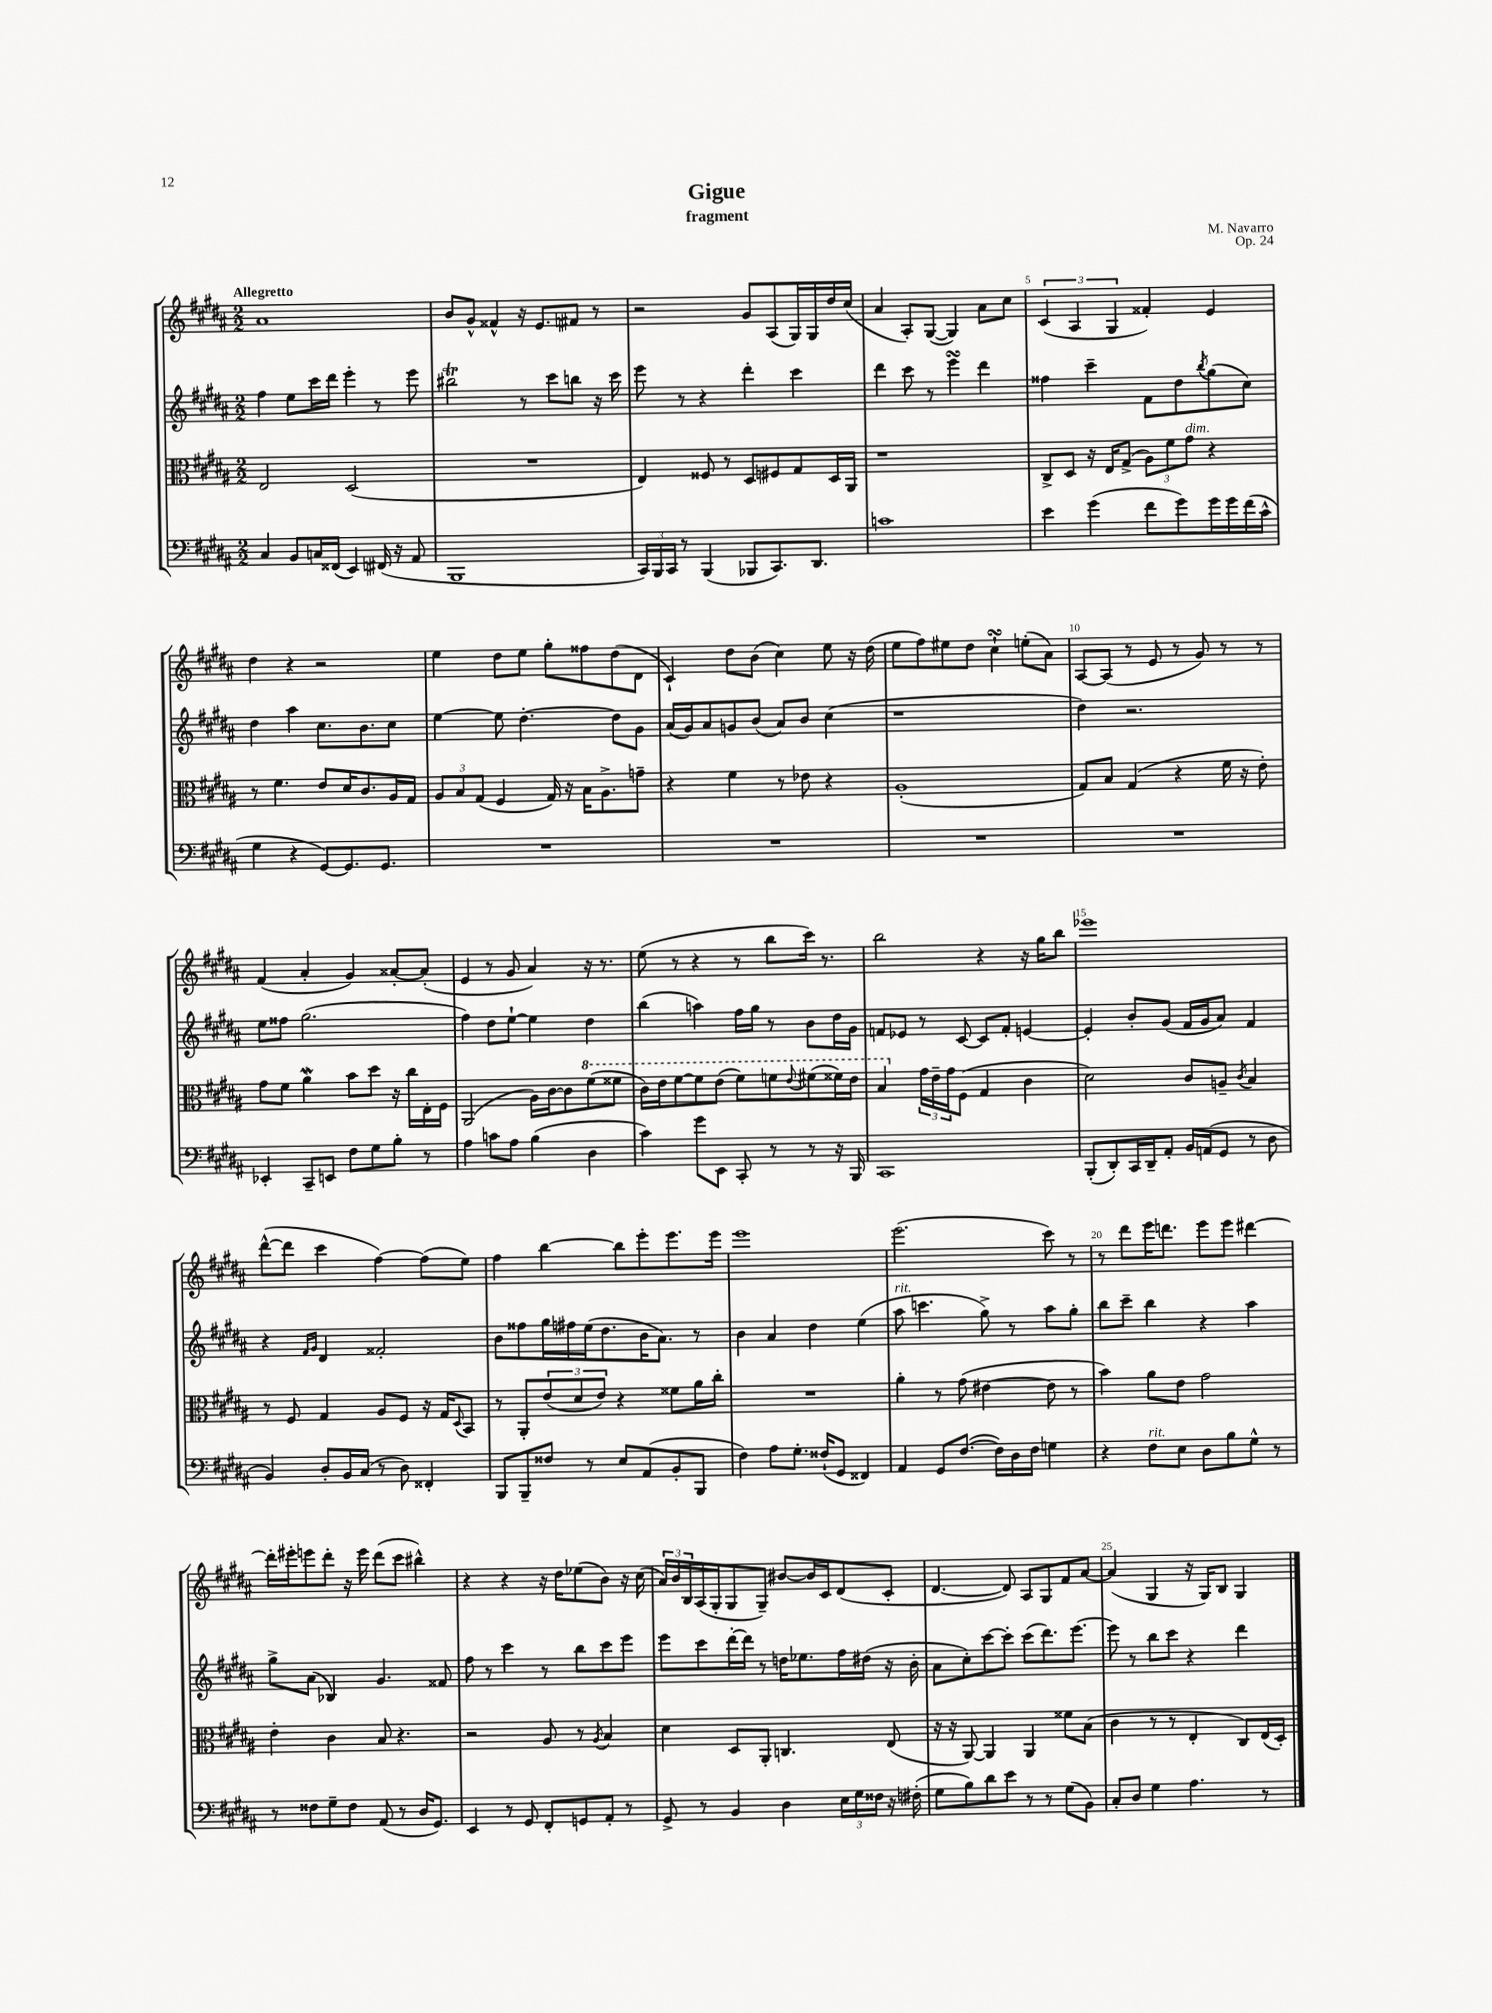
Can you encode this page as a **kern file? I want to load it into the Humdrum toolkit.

**kern	**kern	**kern	**kern
*part4	*part3	*part2	*part1
*staff4	*staff3	*staff2	*staff1
*clefF4	*clefC3	*clefG2	*clefG2
*k[f#c#g#d#a#]	*k[f#c#g#d#a#]	*k[f#c#g#d#a#]	*k[f#c#g#d#a#]
*M2/2	*M2/2	*M2/2	*M2/2
=1	=1	=1	=1
!	!	!	!LO:TX:a:B:t=Allegretto
4C#/	2E/	4ff#\	1a#
8BB/L	.	8ee\L	.
16Cn/L	.	16ccc#\L	.
(16FF##X/JJ	.	16ddd#\JJ	.
4EE/)	(2D#/	4eee'\	.
(16FF#X/	.	8r	.
16r	.	.	.
8AA#/	.	8eee\	.
=2	=2	=2	=2
1BBB	1r	2bb#Xt\	8b/L
.	.	.	8g#^^/J
.	.	.	4f##X^^/
.	.	8r	16r
.	.	.	8.e/L
.	.	8ccc#\L	.
.	.	8bbn\J	8f#X/J
.	.	16r	8r
.	.	16ccc#\	.
=3	=3	=3	=3
24CC#/LL)	4E/)	8eee\	2r
24BBB/	.	.	.
24CC#/JJ	.	.	.
8r	.	8r	.
(4BBB/	8F##X/	4r	.
.	8r	.	.
8BBB-X/L	8D#/L	4ddd#'\	8g#/L
8.CC#/)	8F#X/	.	(8A#/
.	8G#/	4ccc#\	16G#/L)
8.DD#/J	.	.	16G#/
.	16D#/L	.	16dd#/
.	16AA#/JJ	.	(16cc#/JJ
=4	=4	=4	=4
1cn	1r	4ddd#\	4a#/
.	.	8ccc#\	8A#'/L)
.	.	8r	([8G#/J
.	.	4eeesSSs\	4G#/])
.	.	4ddd#\	8a#\L
.	.	.	8cc#\J
=5	=5	=5	=5
4e\	8C#^/L	4ff##X\	(6c#/
.	8D#/J	.	.
.	.	.	6A#/
(4g#\	16r	4ccc#~\	.
.	16E/KL	.	.
.	.	.	6G#/
.	(8G#^/J	.	.
8f#\L	12A#\L)	8f#\L	4f##X'/)
.	12f#\	.	.
8g#\)	.	8dd#\	.
!	!LO:TX:a:i:t=dim.	!	!
.	12g#\J	.	.
.	.	8qbb/	.
16g#\L	4r	(8gg#\	4e/
16g#\	.	.	.
(16f#\	.	8cc#\J)	.
16c#^^\JJ	.	.	.
!!LO:LB:g=z
=6	=6	=6	=6
4G#\	8r	4dd#\	4dd#\
.	4.f#\	.	.
4r	.	4aa#\	4r
[8GG#/L)	8e/L	8.cc#\L	2r
8.GG#/]	16d#/K	.	.
.	8.c#/	8.b\	.
8.GG#/J	.	.	.
.	16A#/L	8cc#\J	.
.	16G#/JJ	.	.
=7	=7	=7	=7
1r	12A#/L	[4ee\	4ee\
.	12B/	.	.
.	(12G#/J	.	.
.	4F#/	8ee\]	8dd#\L
.	.	[4.dd#'\	8ee\J
.	16G#/)	.	8gg#'\L
.	16r	.	.
.	16B\KL	.	8ff##X\
.	8.A#^\	.	.
.	.	8dd#\L]	(8dd#\
.	8gn~\J	8g#\J	8d#\J
=8	=8	=8	=8
1r	4r	(16a#/LL	4c#`/)
.	.	16g#/J)	.
.	.	8a#/	.
.	4f#\	8gn/	8dd#\L
.	.	(8b/J	(8b\J
.	8r	8a#/L)	4cc#\)
.	8e-X\	8b/J	.
.	4r	(4cc#\	8ee\
.	.	.	16r
.	.	.	(16dd#\
=9	=9	=9	=9
1r	(1A#'	1r	8ee\L
.	.	.	8ff#\)
.	.	.	8ee#X\
.	.	.	8dd#\J
.	.	.	4cc#sSSS`\
.	.	.	(8een'\L
.	.	.	8a#\J)
=10	=10	=10	=10
1r	8G#/L)	4dd#\)	[8A#/L
.	8B/J	.	(8A#/J]
.	(4G#/	2.r	8r
.	.	.	8e/
.	4r	.	8r
.	.	.	8g#/)
.	16f#\	.	8r
.	16r	.	.
.	8e'\)	.	8r
!!LO:LB:g=z
=11	=11	=11	=11
4EE-X'/	8g#\L	8ee\L	(4f#/
.	8f#\J	8ff##X\J	.
8CC#~/L	4a#W\	(2.gg#\	4a#'/
8EEn/J	.	.	.
8F#\L	8b\L	.	4g#/)
8G#\	8dd#\J	.	.
8B'\J	16r	.	[8a##X'/L
.	16cc#\LL	.	.
8r	16E'\	.	(8a##'/J]
.	16F#\JJ	.	.
=12	=12	=12	=12
4A#\	(2AA#/	4ff#\)	4e/
8cn\L	.	8dd#\L	8r
8A#\J	.	[8ee`\J	8g#/
(4B\	16A#\LL)	4ee\]	4a#/)
.	[16c#\J	.	.
.	8c#\]	.	.
*	*8va	*	*
4D#\	(8ff#\	4dd#\	16r
.	.	.	8.r
.	8ff##X\J	.	.
=13	=13	=13	=13
4c#\)	16cc#\LL)	(4bb\	(8ee\
.	16ee\J	.	.
.	[8ff#\	.	8r
8g#\L	8ff#\]	4aan\)	4r
8EE\J	(8ee\J	.	.
8CC#'/	8ff#\L)	16ff#\LL	8r
.	.	16gg#\JJ	.
8r	8ffn\	8r	8bb\L
.	8qqee/	.	.
8r	(8ff#X\	8b\L	16ccc#\Jk)
.	.	.	8.r
16r	16ff##X\L)	16dd#\L	.
16BBB/	16ee\JJ	16g#\JJ	.
=14	=14	=14	=14
1CC#	4b/	8fn/L	2bb\
.	.	8e-X/J	.
*	*X8va	*	*
.	24g#\LL	8r	.
.	24e~\	.	.
.	24g#\J	.	.
.	(8F#\J	[8c#/	.
.	4G#/	8c#/L]	4r
.	.	8f'/J	.
.	4c#\	[4en/	16r
.	.	.	16gg#\KL
.	.	.	8bb\J
=15	=15	=15	=15
(8BBB'/L	2d#\)	4e'/]	1eee-X
8DD#'/)	.	.	.
16CC#/L	.	8b'/L	.
16DD#~/J	.	.	.
8AA#'/J	.	(8g#/J	.
16BB/LL	8c#/L	16f#/LL	.
(16AAn/J	.	16g#/J	.
8GG#/J	8An~/J	8a#/J)	.
.	8qc#/	.	.
8r	4B/	4f#/	.
8D#\	.	.	.
!!LO:LB:g=z
=16	=16	=16	=16
4BB/)	8r	4r	([8ddd#^^\L
.	8F#/	.	8ddd#\J]
.	.	16qqf#/LL	.
.	.	16qqg#/JJ	.
8D#'/L	4G#/	4d#/	4ccc#\
16BB/L	.	.	.
(16C#/JJ	.	.	.
8r	8A#/L	2f##X'/	[4ff#\)
8D#\)	8F#/J	.	.
4FF##X'/	16r	.	(8ff#\L]
.	16G#/KL	.	.
.	8qqD#/	.	.
.	8BB/J	.	8ee\J)
=17	=17	=17	=17
8BBB/L	8r	8b\L	4ff#\
8BBB~/	8AA#'/L	8ff##X\	.
8F##X/J	(12e/	16gg#\L	[4bb\
.	.	16ff#X\	.
.	12d#/	.	.
8r	.	(16ee\J	.
.	12e/J)	.	.
.	.	8.dd#\	.
8E/L	4r	.	8bb\L]
(8AA#/	.	16b\K	8eee'\
.	.	8.a#\J)	.
8BB'/	8f##X\L	.	8.eee\
8BBB/J	16a#\L	8r	.
.	16cc#'\JJ	.	16eee\Jk
=18	=18	=18	=18
4F#\)	1r	4b\	1eee
8A#\L	.	4a#/	.
8.G#'\J	.	.	.
.	.	4dd#\	.
(16F##X`/KL	.	.	.
8GG#/J	.	.	.
4FF##X/)	.	(4ee\	.
=19	=19	=19	=19
!	!	!LO:TX:a:i:t=rit.	!
4AA#/	4a#'\	8aa#\	(2.eee\
.	.	4.cccn\	.
8GG#/L	8r	.	.
([8.F#/J	(8g#\	.	.
.	[4e#X\	8gg#^\)	.
16F#\LL])	.	.	.
16D#\	.	8r	.
16F#\JJ	.	.	.
4Gn\	8e#\]	8aa#\L	8ccc#\)
.	8r	8gg#'\J	8r
=20	=20	=20	=20
4r	4b\)	8bb\L	8r
.	.	8ccc#~\J	8ddd#\L
!LO:TX:a:i:t=rit.	!	!	!
8F#\L	8a#\L	4bb\	16eee\K
.	.	.	8.dddn\J
8E\J	8e\J	.	.
8D#\L	2g#\	4r	8eee\L
8B\	.	.	8eee\J
8G#^^\J	.	4aa#\	[4ddd#X\
8r	.	.	.
!!LO:LB:g=z
=21	=21	=21	=21
8r	4e'\	8gg#^\L	16ddd#'\LL]
.	.	.	16eee#X'\J
8F##X\L	.	(8a#\J	8eeen\
8G#~\	4c#\	4B-X/)	8ddd#'\J
8F##\J	.	.	16r
.	.	.	16eee\
(8AA#/	8B/	4.g#/	(8ddd#\L
8r	4.r	.	8ccc#\J
16D#/KL	.	.	4bb#X^^\)
8.GG#/J)	.	.	.
.	.	8f##X/	.
=22	=22	=22	=22
4EE/	2r	8ff#\	4r
.	.	8r	.
8r	.	4ccc#\	4r
8GG#/	.	.	.
8FF#'/L	8A#/	8r	16r
.	.	.	16dd#\KL
8GGn/	8r	8bb\L	(8ee-X\
.	8qA#/	.	.
8AA#'/J	4B/	8ccc#\	8b\J)
8r	.	8eee\J	16r
.	.	.	(16cc#\
=23	=23	=23	=23
8GG#^/	4d#\	8eee\L	24a#/LL)
.	.	.	24b/
.	.	.	24B/
8r	.	8ccc#\	(16A#/
.	.	.	16G#'/J
4BB/	8D#/L	[16ddd#'\L	8G#/
.	.	16ddd#\JJ]	.
.	8AA#'/J	8r	8G#~/J)
4D#\	4.Cn/	16ddn\KL	[8b#X/L
.	.	8.ee-X\	.
.	.	.	16b#/L]
.	.	.	16c#/J
24E\LL	.	16ff#\L	(8d#/
24G#\	.	.	.
.	.	(16dd#X\JJ	.
24F##X\JJ	.	.	.
16r	(8E/	16r	8c#'/J
(16F#X'\	.	16b'\	.
=24	=24	=24	=24
8G#\L	16r	8a#\L	[4.d#/
.	16r	.	.
8B\)	[8AA#/)	8cc#'\)	.
8d#\	4AA#/]	[8ccc#\	.
8e\J	.	8ccc#'\J]	8d#/])
8r	4AA#/	(8ccc#\L	8A#/L
8r	.	8.ddd#\)	8G#/
(8G#\L	8f##X\L	.	8f#/
.	.	[8.eee\J	.
8BB\J)	(8B\J	.	[8a#/J
=25	=25	=25	=25
8C#'/L	4c#\	8eee\]	(4a#/]
8D#/J	.	8r	.
4G#\	8r	8bb\L	4G#/
.	8r	8ccc#\J	.
4.A#\	4E'/	4r	16r
.	.	.	16G#/KL)
.	.	.	8B/J
.	8C#/L)	4ddd#\	4G#/
8r	(16E/L	.	.
.	16D#'/JJ)	.	.
==	==	==	==
*-	*-	*-	*-
